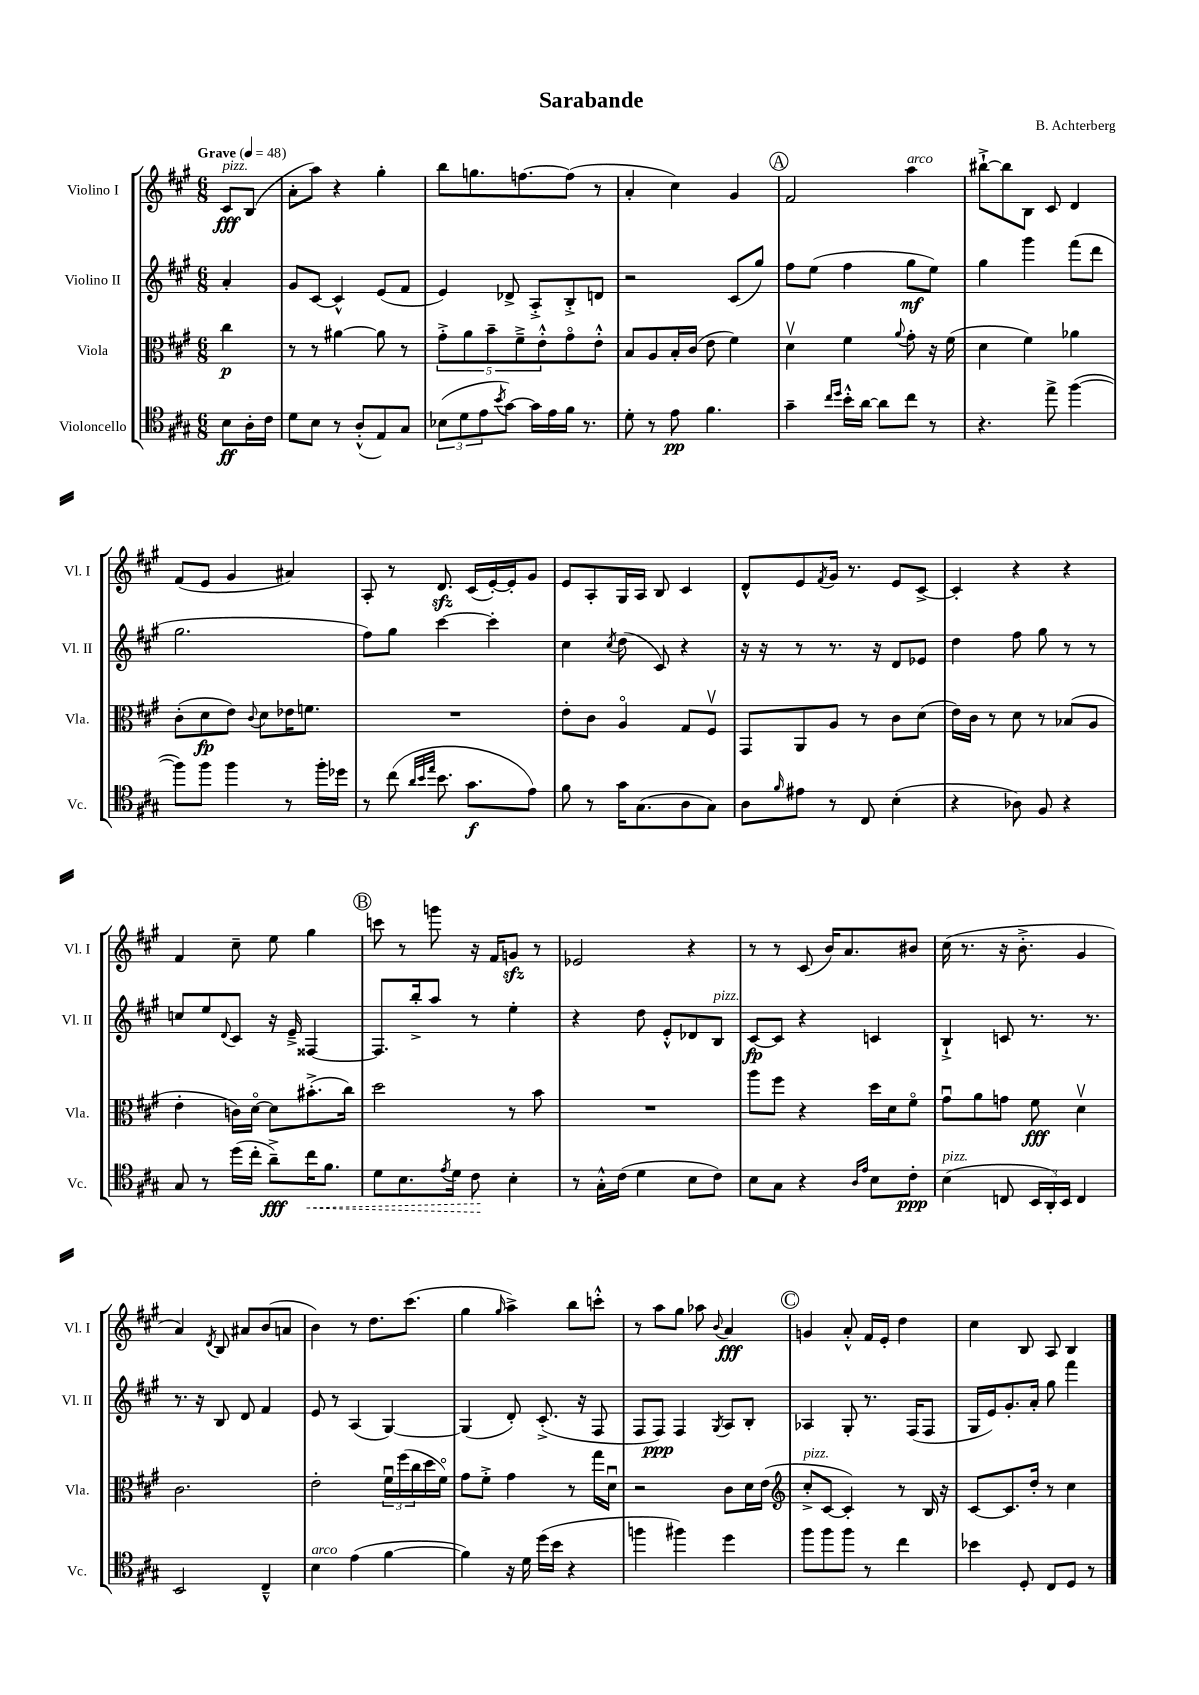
\header { title = "Sarabande" composer = "B. Achterberg" }
<<
\new StaffGroup <<
\new Staff = "s0" \with { instrumentName = "Violino I" shortInstrumentName = "Vl. I" } {
    \clef treble \key a \major \numericTimeSignature \time 6/8 \partial 4 \tempo "Grave" 4 = 48
    cis'8\fff^\markup { \italic "pizz." } b8( |
    a'8-. a''8) r4 gis''4-. |
    b''8 g''8. f''8.~ f''8( r8 |
    a'4-. cis''4) gis'4 |
    \mark \markup { \circle "A" } fis'2 a''4^\markup { \italic "arco" } |
    bis''8~-!-> bis''8 b8 cis'8 d'4 |
    fis'8( e'8 gis'4 ais'4) |
    a8-. r8 d'8.\sfz cis'16( e'16~-.) e'16-. gis'8 |
    e'8 a8-. gis16 a16 b8 cis'4 |
    d'8-^ e'8 \acciaccatura { fis'8 } gis'16 r8. e'8 cis'8~-> |
    cis'4-. r4 r4 |
    fis'4 cis''8-- e''8 gis''4 |
    \mark \markup { \circle "B" } c'''8 r8 g'''8 r16 fis'16 g'8\sfz r8 |
    ees'2 r4 |
    r8 r8 cis'8( b'16) a'8. bis'8 |
    cis''16( r8. r16 b'8.-.-> gis'4 |
    a'4) \acciaccatura { d'8 } b8 ais'8 b'8( a'8 |
    b'4) r8 d''8. cis'''8.( |
    gis''4 \grace { gis''16 } a''4->) b''8 c'''8-.-^ |
    r8 a''8 gis''8 aes''8 \appoggiatura { b'8 } a'4\fff |
    \mark \markup { \circle "C" } g'4 a'8-.-^ fis'16 e'16-. d''4 |
    cis''4 b8 a8 b4 \bar "|." |
}
\new Staff = "s1" \with { instrumentName = "Violino II" shortInstrumentName = "Vl. II" } {
    \clef treble \key a \major \numericTimeSignature \time 6/8 \partial 4
    a'4-. |
    gis'8 cis'8~ cis'4-^ e'8( fis'8 |
    e'4) des'8-> a8-.-> b8-.-> d'8 |
    r2 cis'8( gis''8) |
    \mark \markup { \circle "A" } fis''8 e''8( fis''4 gis''8\mf e''8) |
    gis''4 gis'''4 fis'''8( d'''8 |
    gis''2. |
    fis''8) gis''8 cis'''4~ cis'''4-. |
    cis''4 \acciaccatura { cis''8 } d''8( cis'8) r4 |
    r16 r16 r8 r8. r16 d'8 ees'8 |
    d''4 fis''8 gis''8 r8 r8 |
    c''8 e''8 \appoggiatura { d'8 } cis'8 r16 e'16---> fisis4~ |
    \mark \markup { \circle "B" } fisis8. b''16-.-> a''8 r8 e''4-. |
    r4 d''8 e'8-.-^ des'8 b8^\markup { \italic "pizz." } |
    cis'8~\fp cis'8 r4 c'4 |
    b4-!-> c'8 r8. r8. |
    r8. r16 b8 d'8 fis'4 |
    e'8 r8 a4( gis4~) |
    gis4( d'8-.) cis'8.-.->( r16 fis8 |
    fis8 fis8\ppp) fis4 \acciaccatura { gis8 } a8 b8-. |
    \mark \markup { \circle "C" } aes4 gis8-. r8. fis16( fis8 |
    gis16 e'16) gis'8.-. a'16-. gis''8 fis'''4 \bar "|." |
}
\new Staff = "s2" \with { instrumentName = "Viola" shortInstrumentName = "Vla." } {
    \clef alto \key a \major \numericTimeSignature \time 6/8 \partial 4
    cis''4\p |
    r8 r8 ais'4~ ais'8 r8 |
    \tuplet 5/4 { gis'8-.-> a'8 b'8-- fis'8---> e'8-.-^ } gis'8\flageolet e'8-.-^ |
    b8 a8 b16-. cis'16( e'8 fis'4) |
    \mark \markup { \circle "A" } d'4\upbow fis'4 \appoggiatura { a'8 } gis'8-. r16 fis'16( |
    d'4 fis'4) aes'4 |
    cis'8-.( d'8\fp e'8) \appoggiatura { cis'8 } d'8 ees'16 f'8. |
    R2. |
    e'8-. cis'8 a4\flageolet gis8 fis8\upbow |
    gis,8 a,8 a8 r8 cis'8 d'8( |
    e'16) cis'16 r8 d'8 r8 bes8( a8 |
    e'4-. c'16) d'16~\flageolet d'8 bis'8.-.->( cis''16) |
    \mark \markup { \circle "B" } d''2 r8 b'8 |
    R2. |
    a''8 fis''8 r4 d''16 d'16 fis'8\flageolet |
    gis'8\downbow a'8 g'8 fis'8\fff d'4\upbow |
    cis'2. |
    e'2-. \tuplet 3/2 { fis'16\downbow fis''16( cis''16 } d''16 fis'16\flageolet) |
    gis'8 fis'8-.-> gis'4 r8 gis''16 d'16\downbow |
    r2 cis'8 d'16 e'16( |
    \mark \markup { \circle "C" } \clef treble cis''8-.->^\markup { \italic "pizz." } cis'8~ cis'4-.) r8 b16 r16 |
    cis'8~ cis'8. d''16-. r8 cis''4 \bar "|." |
}
\new Staff = "s3" \with { instrumentName = "Violoncello" shortInstrumentName = "Vc." } {
    \clef tenor \key a \major \numericTimeSignature \time 6/8 \partial 4
    b8\ff a16-. cis'16 |
    d'8 b8 r8 a8-.-^( e8) gis8 |
    \tuplet 3/2 { bes8( d'8 e'8 } \acciaccatura { b'8 } gis'8~) gis'16 e'16 fis'16 r8. |
    d'8-. r8 e'8\pp fis'4. |
    \mark \markup { \circle "A" } gis'4-- \grace { cis''16 d''16 } b'16-.-^ a'16~ a'8 cis''8 r8 |
    r4. e''8-> fis''4~( |
    fis''8) fis''8 fis''4 r8 fis''16-. des''16 |
    r8 cis''8( \grace { a'32 b'32 e''32 } b'8. gis'8.\f e'8) |
    fis'8 r8 gis'16 gis8.( a8 gis8) |
    a8 \grace { fis'16 } eis'8 r8 cis8 b4-.( |
    r4 aes8) fis8 r4 |
    gis8 r8 d''16( cis''16-. a'8--->\fff) \once \override Hairpin.style = #'dashed-line cis''16\< fis'8. |
    \mark \markup { \circle "B" } d'8 b8. \acciaccatura { e'8 } d'16 cis'8\! b4-. |
    r8 gis16-.-^ cis'16( d'4 b8 cis'8) |
    b8 gis8 r4 \grace { a16 e'16 } b8 cis'8-.\ppp |
    b4^\markup { \italic "pizz." }( c8 \tuplet 3/2 { b,16 a,16-.) b,16 } c4 |
    b,2 cis4---^ |
    b4^\markup { \italic "arco" } e'4( fis'4~ |
    fis'4) r16 d'16 d''16( b'16 r4 |
    f''4 fis''4) d''4 |
    \mark \markup { \circle "C" } fis''8 fis''8 fis''8 r8 cis''4 |
    bes'4 d8-. cis8 d8 r8 \bar "|." |
}
>>
>>
\layout { \context { \Score \remove "Bar_number_engraver" } }
